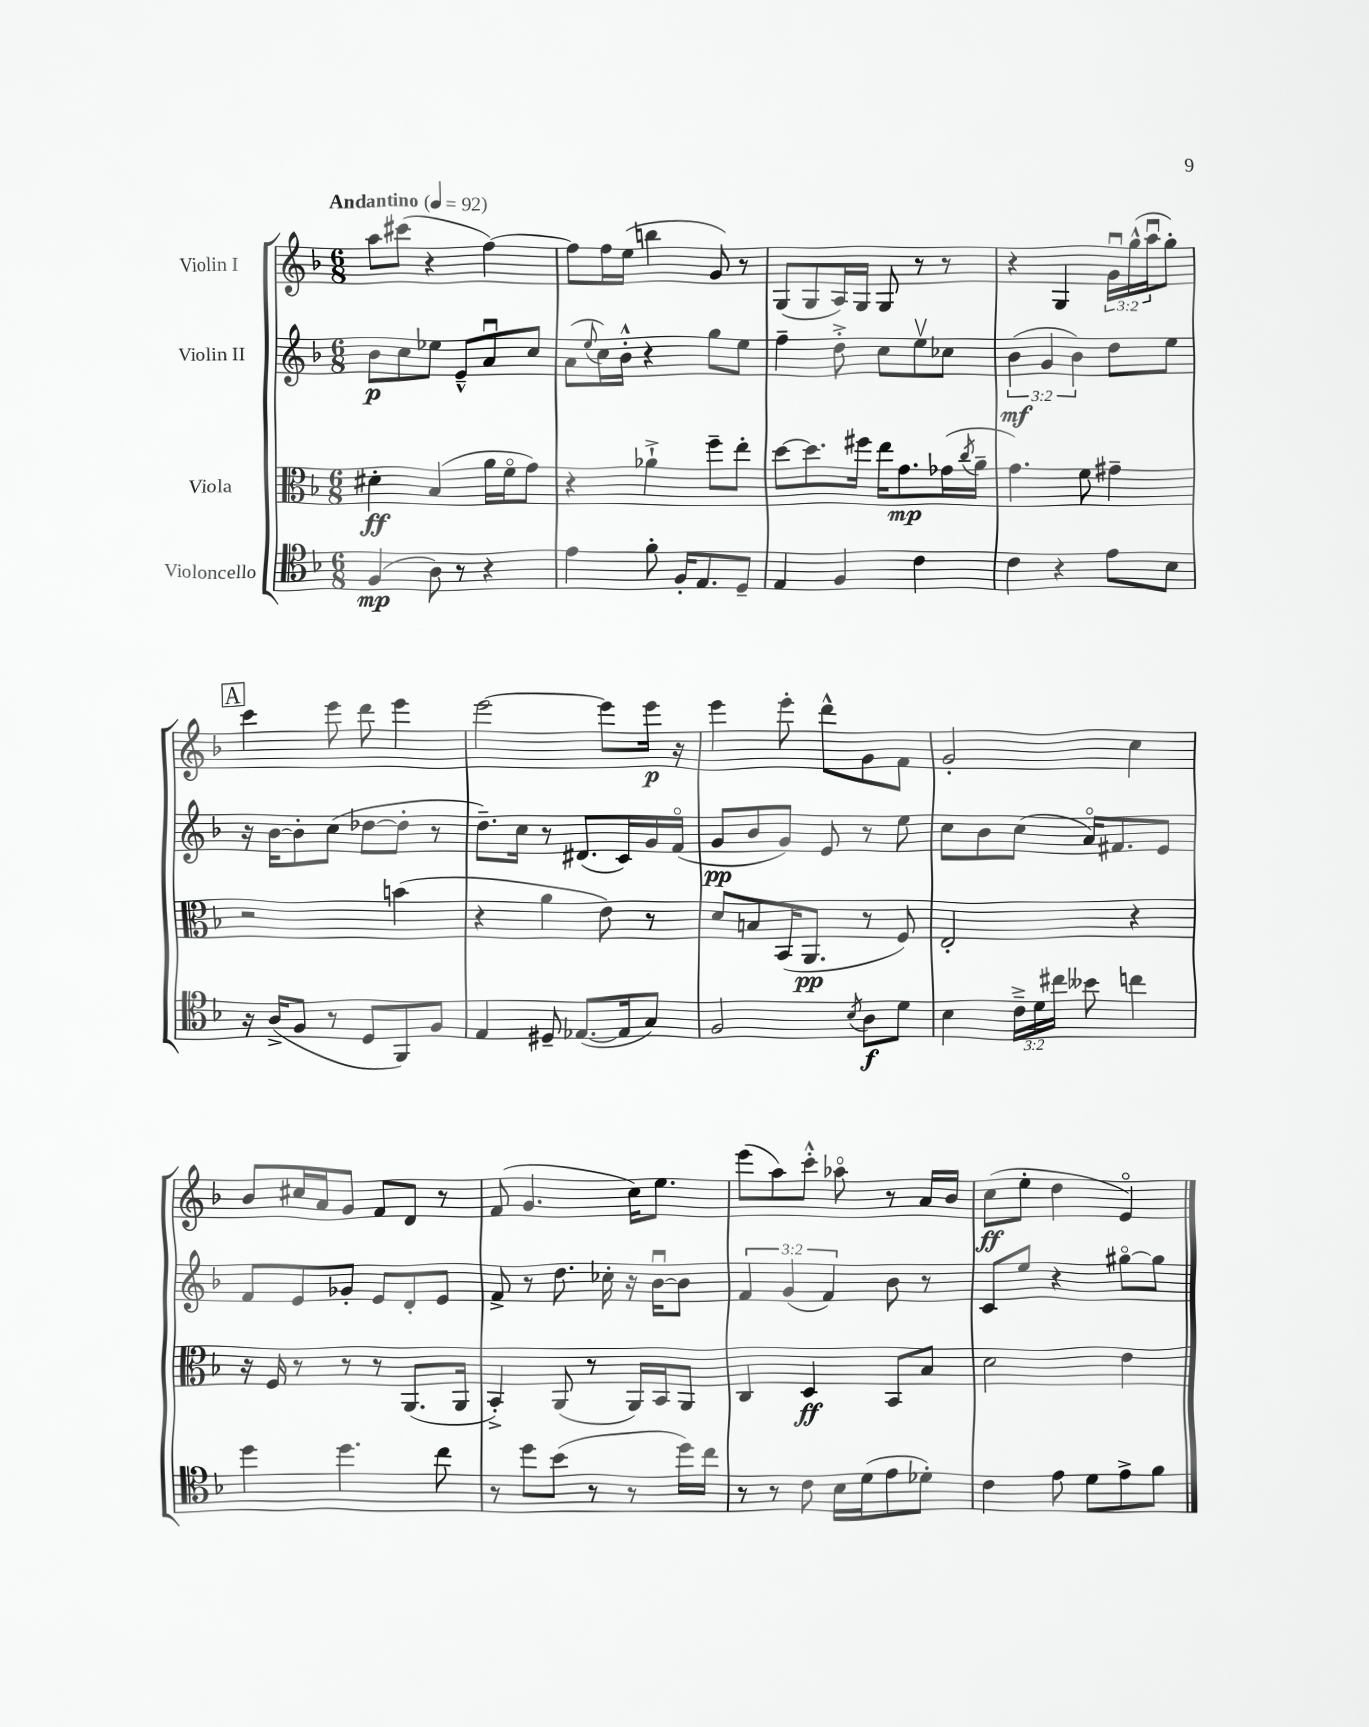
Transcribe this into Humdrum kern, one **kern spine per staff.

**kern	**kern	**kern	**kern
*staff4	*staff3	*staff2	*staff1
*clefC4	*clefC3	*clefG2	*clefG2
*k[b-]	*k[b-]	*k[b-]	*k[b-]
*M6/8	*M6/8	*M6/8	*M6/8
*MM92	*MM92	*MM92	*MM92
(4F	4d#'	8b-	8aa
.	.	8cc	(8ccc#
8A)	(4B-	8ee-	4r
8r	.	8e~^^	.
4r	16a	8au	[4ff)
.	16fo	.	.
.	8g)	8cc	.
=	=	=	=
4e	4r	(8a	8ff]
.	.	8qqee	.
.	.	16cc)	16ff
.	.	16b-'^^	(16ee
8f'	4a-`^	4r	4bb
16F'	.	.	.
8.E	.	.	.
.	8ff~	8gg	8g)
8D~	8ee'	8ee	8r
=	=	=	=
4E	[8dd	4ff~	(8G
.	8.dd]	.	8G
4F	.	8dd'^	16A)
.	16ff#	.	16G
.	16ee	8cc	8G
.	8.g	.	.
4c	.	8eev	8r
.	(16g-	8cc-	8r
.	8qcc	.	.
.	16a~	.	.
=	=	=	=
4c	4.g)	(6b-	4r
.	.	6g	.
4r	.	.	4G
.	.	6b-)	.
.	8f	.	.
8e	4g#~	8dd	24gu
.	.	.	(24gg^^
.	.	.	24aau
8B-	.	8ee	8gg')
=	=	=	=
16r	2r	16r	4ccc
(16A^	.	[16b-	.
8F	.	8b-']	.
8r	.	(8cc	8eee
8D	.	[8dd-	8ddd
8FF)	(4b	8dd-']	4eee
8F	.	8r	.
=	=	=	=
4E	4r	8.dd~)	[2eee
.	.	16cc	.
8D#~	4a	8r	.
([8.E-	.	(8.d#	.
.	8e)	.	8eee]
16E-]	.	16c)	.
8G)	8r	16g	16eee
.	.	(16fo	16r
=	=	=	=
2F	8d	8g	4eee
.	8B	8b-	.
.	(16BB-	8g)	8eee'
.	8.AA	.	.
.	.	8e	8ddd^^
8qB-	.	.	.
8A	8r	8r	8g
8d	8F)	8ee	8f
=	=	=	=
4B-	2E'	8cc	2g'
.	.	8b-	.
24c~^	.	(8cc	.
24d	.	.	.
24cc#	.	.	.
8b--	.	16ao)	.
.	.	8.f#	.
4cc	4r	.	4cc
.	.	8e	.
=	=	=	=
4dd	16r	8f	8b-
.	16F	.	.
.	8r	8e	16cc#
.	.	.	16a
4.dd	8r	8g-'	8g
.	8r	8e	8f
.	(8.AA	8d'	8d
8cc	.	8e	8r
.	16AA	.	.
=	=	=	=
8r	4BB-'^)	8f^	(8f
8dd	.	8r	4.g
(8b-	(8AA	8.dd	.
8r	8r	.	.
.	.	16cc-'	.
8r	16AA)	16r	16cc)
.	16BB-	[16b-u	8.ee
16dd)	8AA	8b-]	.
16cc	.	.	.
=	=	=	=
8r	4C	6f	(8eee
8r	.	.	8aa)
.	.	(6g	.
8c	4D	.	8ccc'^^
.	.	6f)	.
16B-	.	.	8aa-o
(16d	.	.	.
8e	8BB-	8b-	8r
8d-')	8B-	8r	16a
.	.	.	16b-
=	=	=	=
4c	2d	8c	(8cc
.	.	8ee	8ee'
8e	.	4r	4dd
8d	.	.	.
8e^	4e	[8gg#o	4eo)
8f	.	8gg#]	.
==	==	==	==
*-	*-	*-	*-
